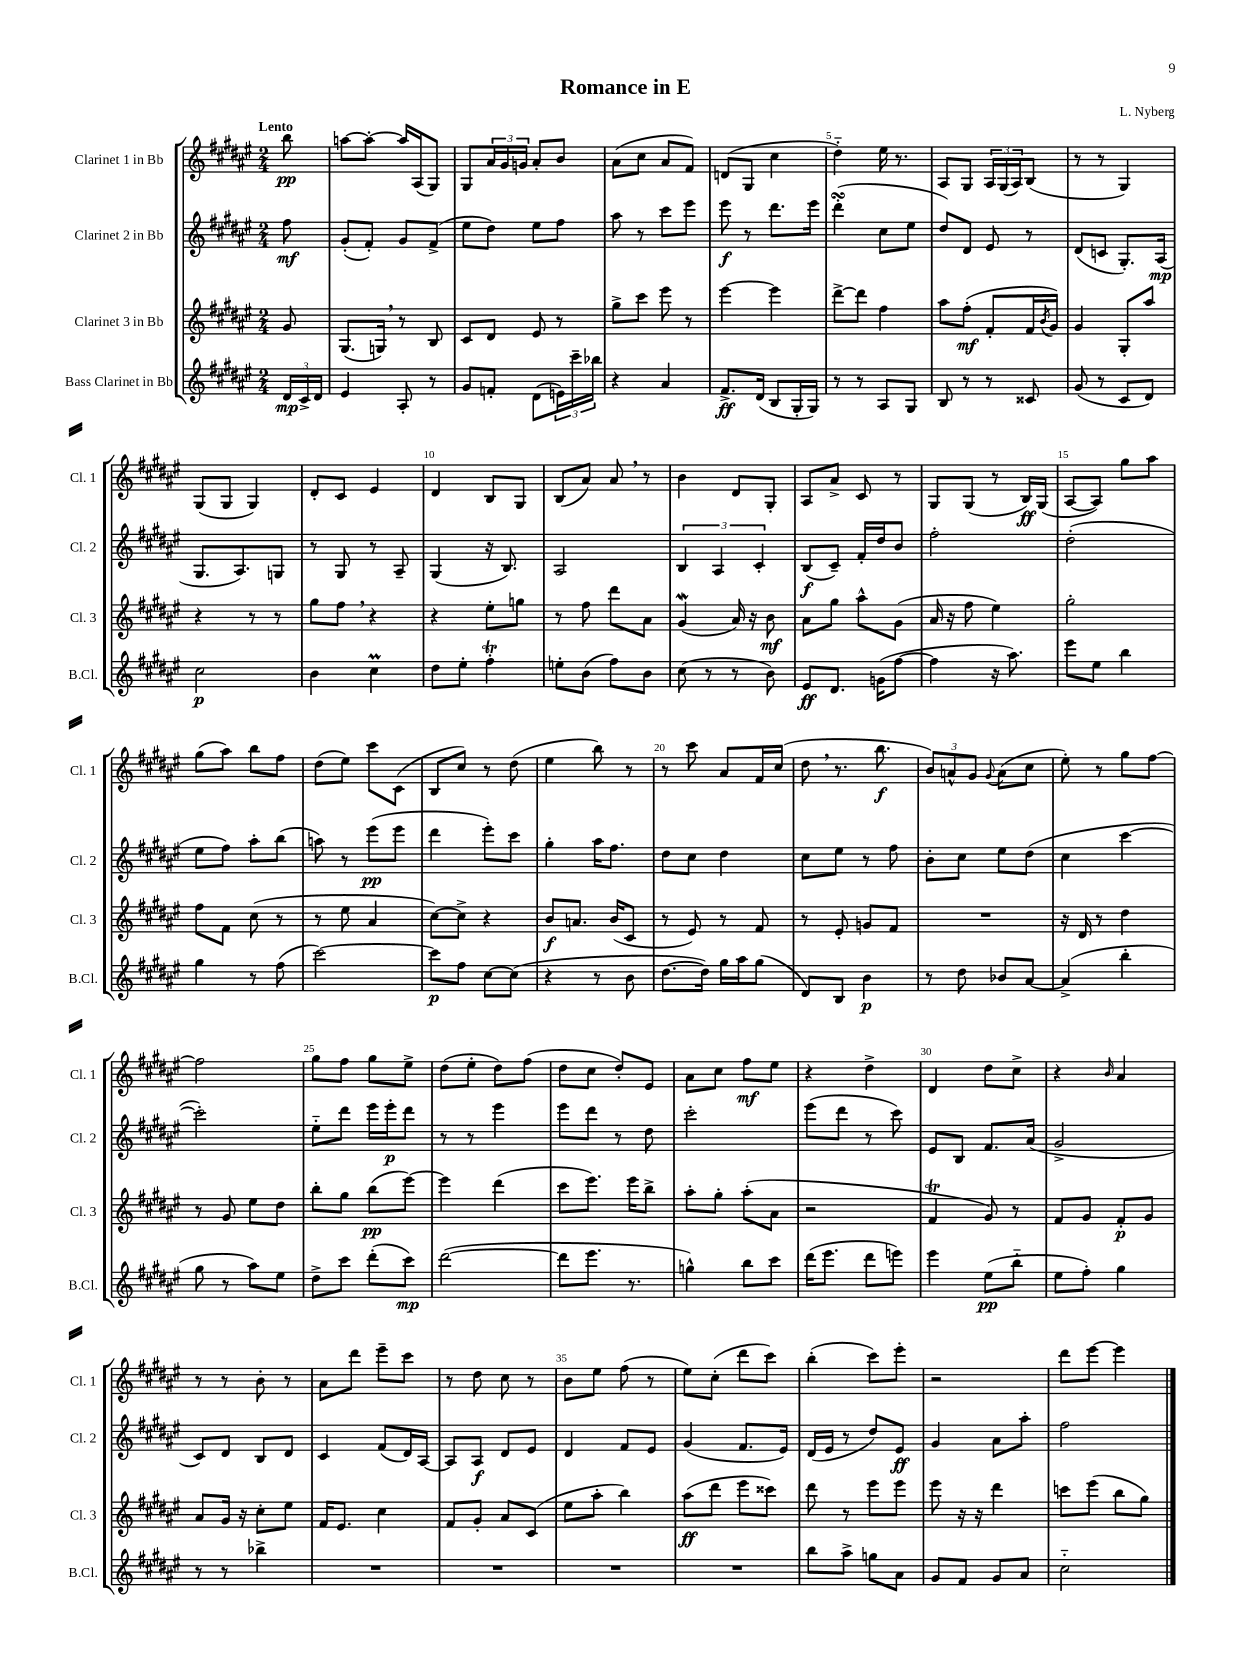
\header { title = "Romance in E" composer = "L. Nyberg" }
<<
\new StaffGroup <<
\new Staff = "s0" \with { instrumentName = "Clarinet 1 in Bb" shortInstrumentName = "Cl. 1" } {
    \clef treble \key fis \major \numericTimeSignature \time 2/4 \partial 8 \tempo "Lento"
    b''8\pp |
    a''8~ a''8~-. a''16 ais16( gis8) |
    gis8 \tuplet 3/2 { ais'16 gis'16 g'16 } ais'8-. b'8 |
    ais'8( cis''8 ais'8 fis'8) |
    d'8( gis8 cis''4 |
    dis''4-_) eis''16 r8. |
    ais8 gis8 \tuplet 3/2 { ais16 gis16( ais16) } b8( |
    r8 r8 gis4) |
    gis8( gis8 gis4) |
    dis'8-. cis'8 eis'4 |
    dis'4 b8 gis8 |
    b8( ais'8) ais'8 \breathe r8 |
    b'4 dis'8 gis8-. |
    ais8 ais'8-> cis'8 r8 |
    gis8 gis8( r8 b16\ff) gis16( |
    ais8~ ais8) gis''8 ais''8 |
    gis''8( ais''8) b''8 fis''8 |
    dis''8( eis''8) cis'''8 cis'8( |
    b8 cis''8) r8 dis''8( |
    eis''4 b''8) r8 |
    r8 cis'''8 ais'8 fis'16 cis''16( |
    dis''8 \breathe r8. b''8.\f |
    \tuplet 3/2 { b'8) a'8-^ gis'8 } \appoggiatura { gis'8 } a'8( cis''8 |
    eis''8-.) r8 gis''8 fis''8~ |
    fis''2 |
    gis''8 fis''8 gis''8 eis''8-> |
    dis''8( eis''8-. dis''8) fis''8( |
    dis''8 cis''8 dis''8-.) eis'8 |
    ais'8 cis''8 fis''8\mf eis''8 |
    r4 dis''4-> |
    dis'4 dis''8 cis''8-> |
    r4 \grace { b'16 } ais'4 |
    r8 r8 b'8-. r8 |
    ais'8 dis'''8 eis'''8-- cis'''8 |
    r8 dis''8 cis''8 r8 |
    b'8 eis''8 fis''8( r8 |
    eis''8) cis''8-.( dis'''8 cis'''8) |
    b''4-.( cis'''8) eis'''8-. |
    r2 |
    dis'''8 eis'''8~ eis'''4 \bar "|." |
}
\new Staff = "s1" \with { instrumentName = "Clarinet 2 in Bb" shortInstrumentName = "Cl. 2" } {
    \clef treble \key fis \major \numericTimeSignature \time 2/4 \partial 8
    fis''8\mf |
    gis'8-.( fis'8-.) gis'8 fis'8->( |
    eis''8 dis''8) eis''8 fis''8 |
    ais''8 r8 cis'''8 eis'''8 |
    eis'''8\f r8 dis'''8. eis'''16 |
    dis'''4-.\turn( cis''8 eis''8 |
    dis''8) dis'8 eis'8 r8 |
    dis'8( c'8 gis8.-.) ais16\mp( |
    gis8. ais8.) g8 |
    r8 gis8 r8 ais8-- |
    gis4( r16 b8.) |
    ais2 |
    \tuplet 3/2 { b4 ais4 cis'4-. } |
    b8\f( cis'8--) fis'16-. dis''16 b'8 |
    fis''2-. |
    dis''2-.( |
    eis''8 fis''8) ais''8-. b''8( |
    a''8) r8 eis'''8\pp( eis'''8 |
    dis'''4 eis'''8-.) cis'''8 |
    gis''4-. ais''16 fis''8. |
    dis''8 cis''8 dis''4 |
    cis''8 eis''8 r8 fis''8 |
    b'8-. cis''8 eis''8 dis''8( |
    cis''4 cis'''4~ |
    cis'''2-.) |
    eis''8-_ dis'''8 eis'''16 eis'''16-.\p dis'''8 |
    r8 r8 eis'''4 |
    eis'''8 dis'''8 r8 dis''8 |
    cis'''2-. |
    eis'''8( dis'''8 r8 cis'''8) |
    eis'8 b8 fis'8. ais'16( |
    gis'2-> |
    cis'8) dis'8 b8 dis'8 |
    cis'4 fis'8( dis'16) ais16~ |
    ais8 ais8\f dis'8 eis'8 |
    dis'4 fis'8 eis'8 |
    gis'4( fis'8. eis'16) |
    dis'16( eis'16 r8 dis''8) eis'8\ff |
    gis'4 ais'8 ais''8-. |
    fis''2 \bar "|." |
}
\new Staff = "s2" \with { instrumentName = "Clarinet 3 in Bb" shortInstrumentName = "Cl. 3" } {
    \clef treble \key fis \major \numericTimeSignature \time 2/4 \partial 8
    gis'8 |
    gis8.( g16) \breathe r8 b8 |
    cis'8 dis'8 eis'8 r8 |
    gis''8-> cis'''8 eis'''8 r8 |
    eis'''4~ eis'''4 |
    dis'''8~-> dis'''8 fis''4 |
    ais''8 fis''8-.\mf( fis'8-. fis'16 \acciaccatura { b'8 } gis'16) |
    gis'4 gis8-. ais''8 |
    r4 r8 r8 |
    gis''8 fis''8 \breathe r4 |
    r4 eis''8-. g''8 |
    r8 fis''8 dis'''8 ais'8 |
    gis'4\mordent( ais'16) r16 b'8\mf |
    ais'8 gis''8 ais''8-^ gis'8( |
    ais'16 r16 fis''8 eis''4) |
    gis''2-. |
    fis''8 fis'8 cis''8( r8 |
    r8 eis''8 ais'4 |
    cis''8~) cis''8-> r4 |
    b'8\f a'8. b'16( cis'8 |
    r8 eis'8) r8 fis'8 |
    r8 eis'8-. g'8 fis'8 |
    R2 |
    r16 dis'16 r8 dis''4 |
    r8 gis'8 eis''8 dis''8 |
    b''8-. gis''8 b''8\pp( eis'''8~) |
    eis'''4 dis'''4( |
    cis'''8 eis'''8.) eis'''16 b''8-> |
    ais''8-. gis''8-. ais''8-.( ais'8 |
    r2 |
    fis'4\trill gis'8) r8 |
    fis'8 gis'8 fis'8-.\p gis'8 |
    ais'8 gis'16 r16 cis''8-. eis''8 |
    fis'16 eis'8. cis''4 |
    fis'8 gis'8-. ais'8 cis'8( |
    eis''8 ais''8-. b''4) |
    ais''8\ff( dis'''8 eis'''8 cisis'''8) |
    dis'''8 r8 eis'''8 eis'''8 |
    eis'''8 r16 r16 dis'''4 |
    c'''8 eis'''8( b''8 gis''8) \bar "|." |
}
\new Staff = "s3" \with { instrumentName = "Bass Clarinet in Bb" shortInstrumentName = "B.Cl." } {
    \clef treble \key fis \major \numericTimeSignature \time 2/4 \partial 8
    \tuplet 3/2 { dis'16\mp cis'16-> dis'16 } |
    eis'4 ais8-. r8 |
    gis'8 f'8-. dis'8( \tuplet 3/2 { e'16) cis'''16-- bes''16 } |
    r4 ais'4 |
    fis'8.->\ff dis'16( b8 gis16-. gis16) |
    r8 r8 ais8 gis8 |
    b8 r8 r8 cisis'8 |
    gis'8( r8 cis'8 dis'8) |
    cis''2\p |
    b'4 cis''4\prall |
    dis''8 eis''8-. fis''4-.\trill |
    e''8-. b'8( fis''8) b'8 |
    cis''8( r8 r8 b'8) |
    eis'8\ff dis'8. g'16( fis''8~ |
    fis''4 r16 ais''8.) |
    eis'''8 eis''8 b''4 |
    gis''4 r8 fis''8( |
    cis'''2~) |
    cis'''8\p fis''8 cis''8~ cis''8( |
    r4 r8 b'8 |
    dis''8.~ dis''16) gis''16 ais''16 gis''8( |
    dis'8) b8 b'4\p |
    r8 dis''8 bes'8 ais'8~ |
    ais'4->( b''4-. |
    gis''8 r8 ais''8) eis''8 |
    dis''8-> cis'''8 dis'''8-.( cis'''8\mp) |
    dis'''2~( |
    dis'''8 eis'''8. r8. |
    g''4-^) b''8 cis'''8 |
    dis'''16( eis'''8. dis'''8 e'''8) |
    eis'''4 eis''8\pp( b''8-_ |
    eis''8 fis''8-.) gis''4 |
    r8 r8 bes''4-> |
    R2 |
    R2 |
    R2 |
    R2 |
    b''8 ais''8-> g''8 ais'8 |
    gis'8 fis'8 gis'8 ais'8 |
    cis''2-_ \bar "|." |
}
>>
>>
\layout { \context { \Score \override BarNumber.break-visibility = ##(#f #t #t) barNumberVisibility = #(every-nth-bar-number-visible 5) } }
